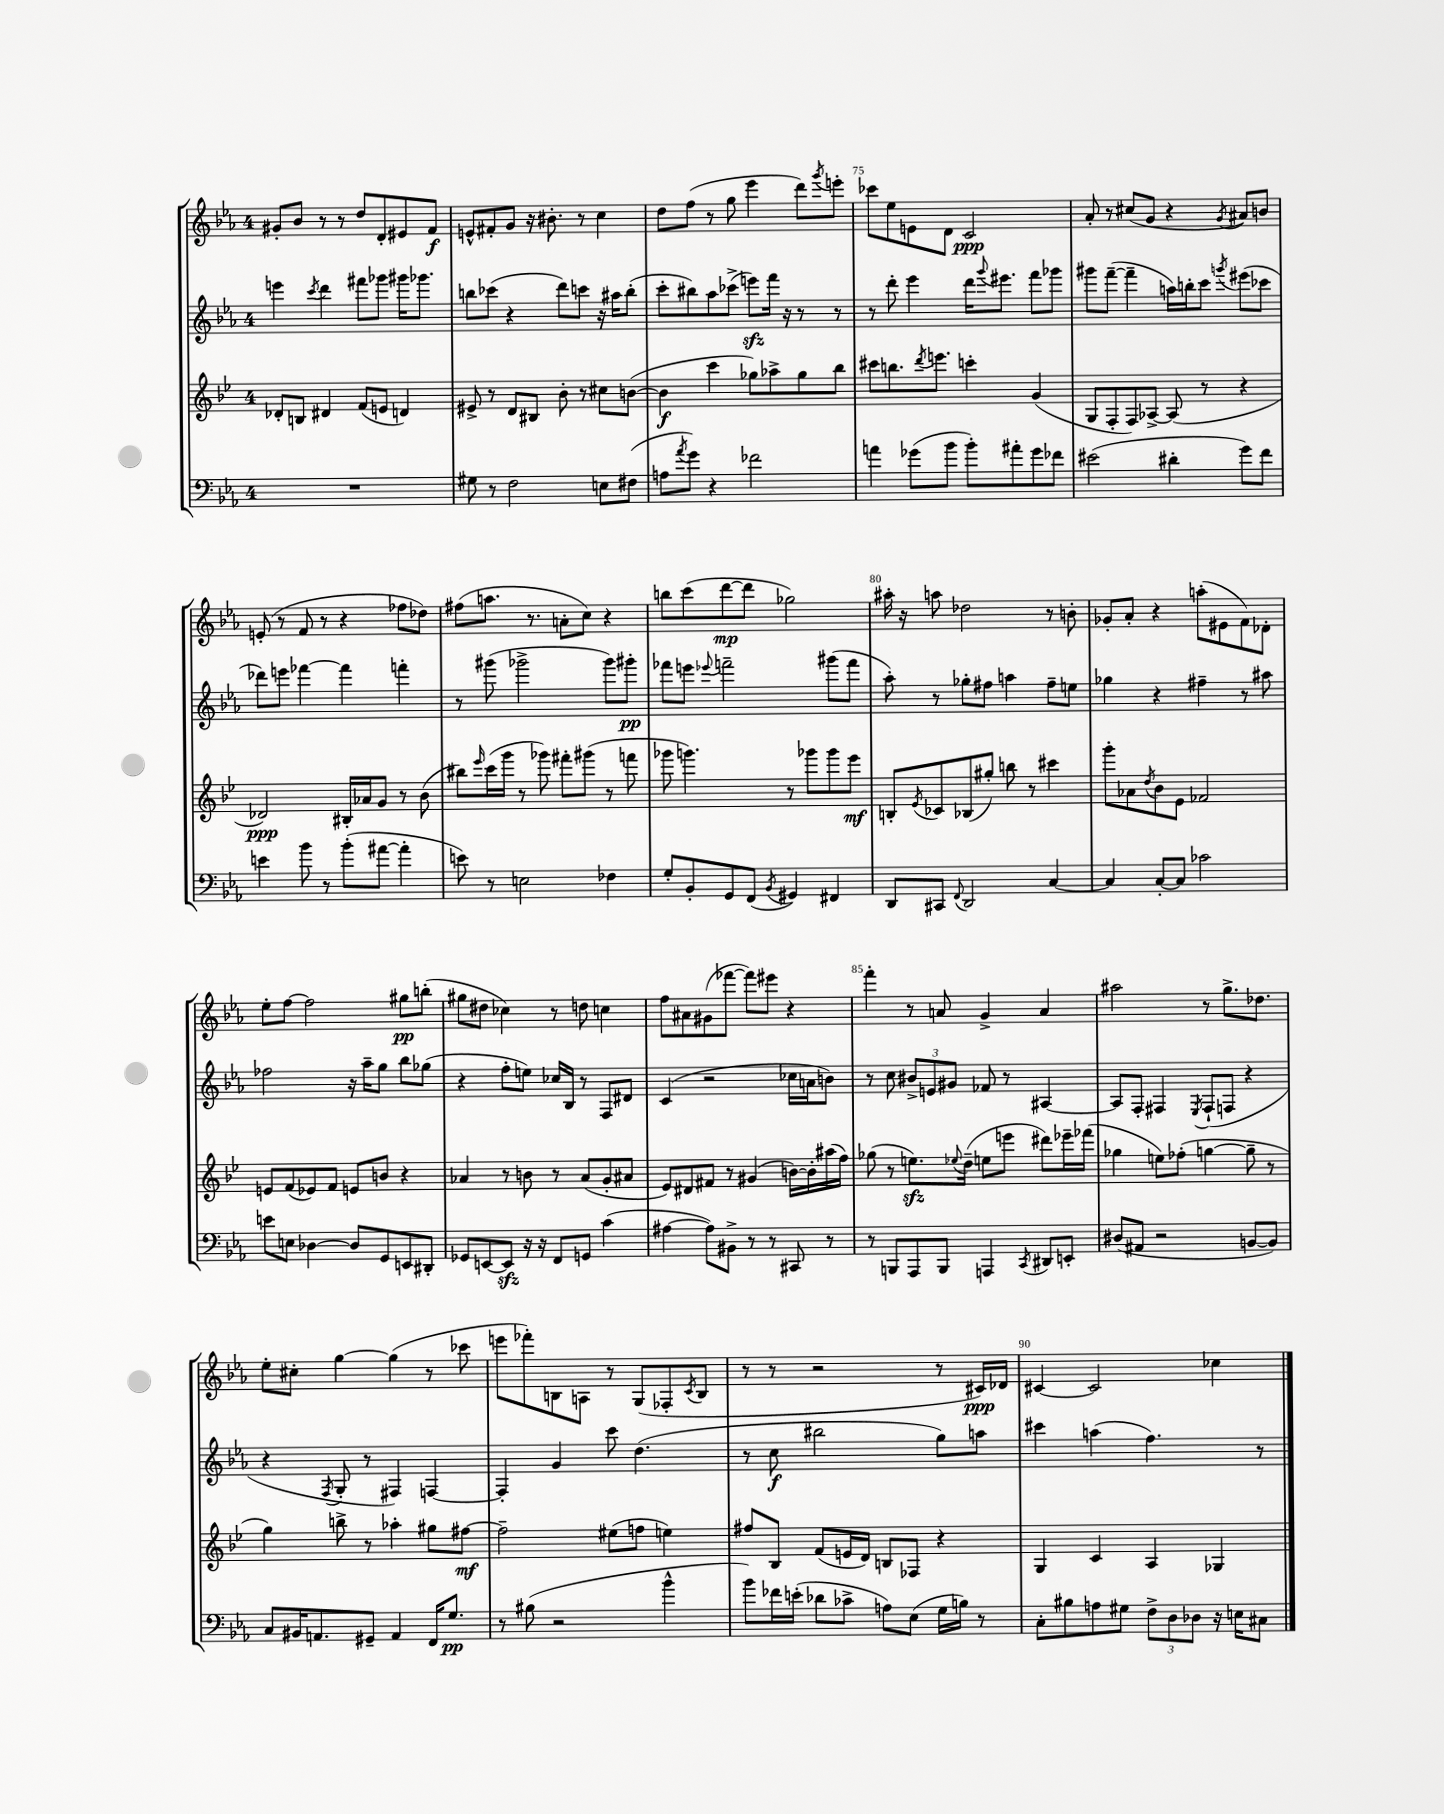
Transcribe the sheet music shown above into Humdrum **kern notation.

**kern	**kern	**kern	**kern
*staff4	*staff3	*staff2	*staff1
*clefF4	*clefG2	*clefG2	*clefG2
*k[b-e-a-]	*k[b-e-]	*k[b-e-a-]	*k[b-e-a-]
*M4/4	*M4/4	*M4/4	*M4/4
1r	8d-'	4eee	8g#'
.	8B	.	8b-
.	.	8qccc	.
.	4d#	4ddd	8r
.	.	.	8r
.	(8f	8fff#	8dd
.	8e	8ggg-	8d'
.	4d)	16ggg#	8e#
.	.	8.ggg-	.
.	.	.	8f
=	=	=	=
8G#	8e#^	8bb	8e^^
8r	8r	(8ccc-	8f#'
2F	8d	4r	8g
.	8B#	.	16r
.	.	.	8.b#'
.	8b-'	8ddd)	.
.	8r	8ccc	8r
8E	8cc#	16r	4cc
.	.	16aa#	.
(8F#	([8b	(8bb'	.
=	=	=	=
8A	4b]	8ccc'	8dd
8qa-	.	.	.
8g)	.	8bb#)	(8ff
4r	4ccc	8aa-	8r
.	.	(8ccc-^	8gg
2f-	8gg-)	8eee)	4eee-
.	8aa-^	16fff	.
.	.	16r	.
.	8gg-	8r	8ddd)
.	.	.	8qggg
.	8bb-	8r	8eee'
=	=	=	=
4a	8ccc#	8r	8ccc-
.	8.bb	8ddd'	8ee-
(8g-	.	4eee-	8e
.	8qddd	.	.
.	8.eee	.	.
8b-	.	.	8d
8b-')	4ccc'	16ddd	2c
.	.	8qqggg	.
.	.	8.eee#	.
8a#'	.	.	.
8g-	(4g	8fff	.
8f-	.	8ggg-	.
=	=	=	=
(2e#	8G	8ggg#	8a-'
.	8F'	([8fff~	8r
.	8F)	4fff~]	(8cc#
.	[8A-^	.	8g
4d#'	(8A-]	16aa)	4r
.	.	16bb'	.
.	8r	8ccc	.
.	.	8qggg	8qg
8g)	4r	(8eee#	8a#)
8f	.	8ccc-	8b
=	=	=	=
4e	2d-)	8ddd-)	(8e'
.	.	8eee	8r
8b-	.	[4fff-	8f
8r	.	.	8r
(8b-'	16B#'	4fff-]	4r
.	16a-	.	.
[8a#	8g	.	.
4a#']	8r	4fff'	8ff-
.	(8b-	.	8dd-)
=	=	=	=
8e)	8bb#)	8r	(8ff#
.	16qqeee-	.	.
8r	(16ccc	(8ggg#	8.aa
.	16ggg	.	.
2E	8r	2ggg-^	.
.	.	.	8.r
.	8ggg-)	.	.
.	8fff#'	.	8a'
.	(8ggg#	.	8cc)
4F-	8r	8ggg-)	4r
.	8fff	8ggg#'	.
=	=	=	=
8G'	8ggg-	8fff-	8bb
8BB-'	4.ggg)	8eee	(8ccc
.	.	8qqeee-	.
8GG	.	2fff~	[8ddd
(8FF	.	.	8ddd]
8qBB-	.	.	.
4GG#)	8r	.	2gg-)
.	8ggg-	.	.
4FF#	8ggg-	(8ggg#	.
.	8eee-	8fff	.
=	=	=	=
8DD	8B'	8aa-')	16aa#'
.	.	.	16r
.	8qe-	.	.
8CC#	8c-	8r	8aa
8qqFF	.	.	.
2DD	(8B-	8gg-'	2dd-
.	8gg#')	8ff#	.
.	8bb	4aa	.
.	8r	.	.
[4C	4ccc#	8ff#~	8r
.	.	8ee	8b'
=	=	=	=
4C]	8ggg'	4gg-	8g-'
.	8a-	.	8a-'
.	8qdd	.	.
[8C'	8b-	4r	4r
8C]	8e-	.	.
2c-	2f-	4ff#~	(8aa'
.	.	.	8e#
.	.	8r	8f)
.	.	8aa#	8d-'
=	=	=	=
8e	8e	2ff-	8ee-'
8E	(8f	.	[8ff
[4D-	8e-)	.	2ff]
.	8f	.	.
8D-]	8e	16r	.
.	.	16aa-~	.
8GG	8b	8gg	.
8EE	4r	8bb-	8gg#
8DD#'	.	(8gg-	(8bb'
=	=	=	=
8GG-	4a-	4r	8gg#
[8EE	.	.	8dd#
8EE]	8r	8ff'	4cc-)
16r	8b	8ee)	.
16r	.	.	.
8FF	8r	16cc-	8r
.	.	16B-	.
8GG	(8a-	8r	8dd
(4c	8g'	8F	4cc
.	8a#	8d#	.
=	=	=	=
[4A#	8e-)	(4c	8ff
.	8d#	.	8a#
8A#])	8f#	2r	(8g#
8BB#^	8r	.	[8fff-
8r	(4g#	.	8fff-])
8r	.	.	8eee#
8CC#	[16b)	16cc-	4r
.	16b']	16a	.
8r	(16aa#	8b)	.
.	16ff)	.	.
=	=	=	=
8r	(8gg-	8r	4fff'
8BBB	8r	8cc	.
8AAA-	8.ee)	12b#^	8r
.	.	12e	.
8BBB	.	.	8a
.	.	12g#	.
.	8qqee-	.	.
.	(16dd~	.	.
4AAA	8ee	8f-	4g^
.	8eee	8r	.
8qCC	.	.	.
8DD#	8ddd#)	[4A#	4a
8EE'	16eee-~	.	.
.	(16fff-	.	.
=	=	=	=
(8D#	4gg-	8A#]	2aa#
8AA#	.	8F'	.
2r	8ee)	4F#	.
.	(8ff-'	.	.
.	.	8qE-	.
.	[4gg	(8F#`	8r
.	.	8F	8.gg^
[8BB	8gg~]	4r	.
.	.	.	8.dd-
8BB])	8r	.	.
=	=	=	=
8C	4gg)	4r	8ee-'
16BB#	.	.	8cc#'
8.AA	.	.	.
.	.	8qF	.
.	8bb^	8G'	[4gg
8GG#~	8r	8r	.
4AA	4aa-'	4F#)	(4gg]
16FF	8gg#	[4F	8r
8.G	.	.	.
.	[8ff#	.	8ccc-
=	=	=	=
8r	2ff#~]	4F']	8eee
(8B#	.	.	8fff-')
2r	.	4g	8B
.	.	.	8A
.	(8ee#	8ccc	8r
.	8ff	(4.dd	(8G
4b-^^	4ee)	.	8F-'
.	.	.	8qc
.	.	.	8B
=	=	=	=
8b-)	8ff#	8r	8r
16f-	8B-	8cc	8r
(16e'	.	.	.
8d-	(8f	2bb#	2r
8c-^	16e	.	.
.	16d)	.	.
8A)	8B	.	.
(8E-	8F-	.	.
16G	4r	8gg)	8r
16B)	.	.	.
8r	.	8aa	16c#)
.	.	.	16d-
=	=	=	=
8C'	4G	4ccc#	[4c#
8B#	.	.	.
8A	4c	(4aa	2c#]
8G#	.	.	.
12F^	4A	4.ff)	.
12D	.	.	.
12D-	.	.	.
16r	4G-	.	4cc-
16E	.	.	.
8C#	.	8r	.
==	==	==	==
*-	*-	*-	*-
